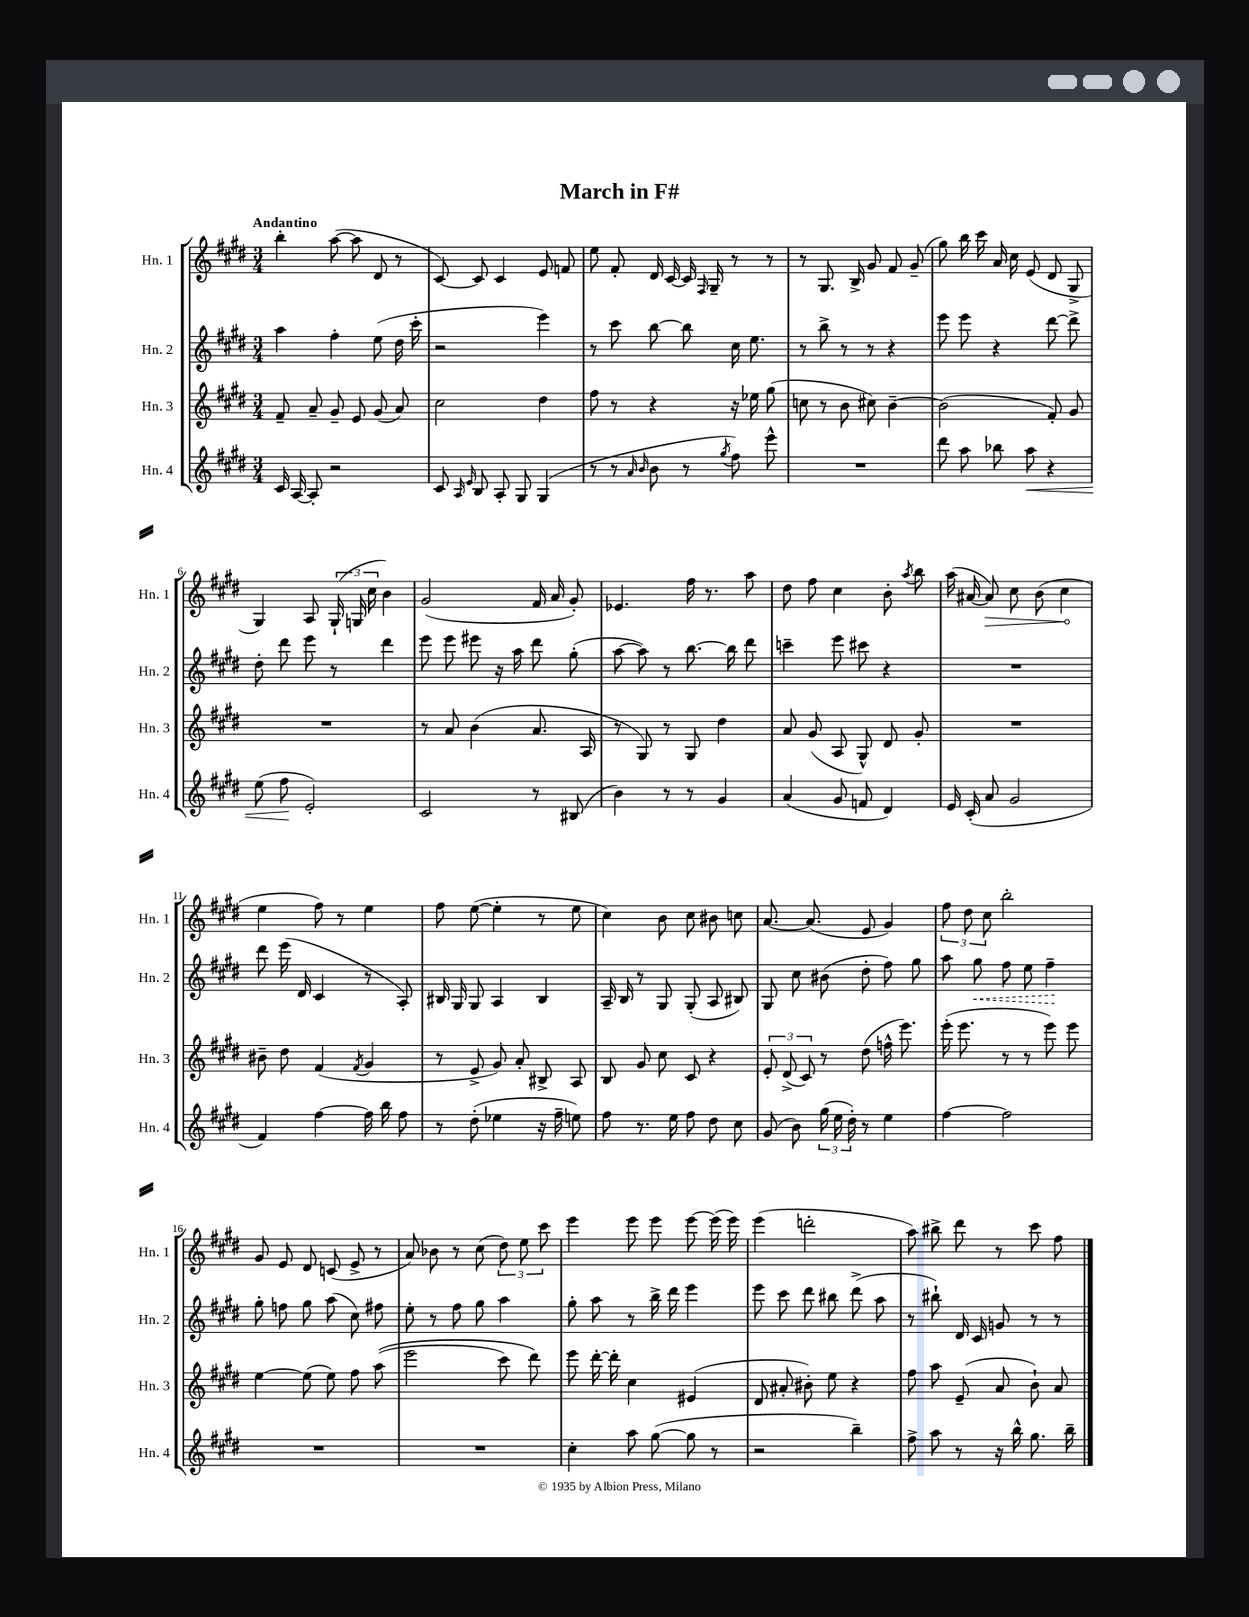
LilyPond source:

\header { title = "March in F#" }
<<
\new StaffGroup <<
\new Staff = "s0" \with { instrumentName = "Hn. 1" shortInstrumentName = "Hn. 1" } {
    \clef treble \key e \major \numericTimeSignature \time 3/4 \tempo "Andantino"
    \autoBeamOff b''4-. a''8~( a''8 dis'8 r8 |
    cis'8~) cis'8 cis'4 e'8 f'8 |
    e''8 fis'8-. dis'16 cis'16~ cis'16 \grace { fis16 } gis16-- r8 r8 |
    r8 gis8. b16-> gis'8 fis'8 gis'8--( |
    gis''8) b''16 cis'''16 a'16 cis''16 e'8( dis'8 gis8-> |
    gis4) a8 \tuplet 3/2 { gis16-!( g16 cis''16 } b'4) |
    gis'2( fis'16 a'16 gis'8-.) |
    ees'4. fis''16 r8. a''8 |
    dis''8 fis''8 cis''4 b'8-. \acciaccatura { a''8 } b''8 |
    a''16( ais'16~ \once \override Hairpin.circled-tip = ##t ais'8\>) cis''8 b'8( cis''4\! |
    e''4 fis''8) r8 e''4 |
    fis''8 e''8~( e''4-. r8 e''8 |
    cis''4) b'8 cis''8 bis'8 c''8 |
    a'8.~ a'8.( e'8 gis'4) |
    \tuplet 3/2 { fis''8 dis''8 cis''8 } b''2-. |
    gis'8 e'8 dis'8 c'8( e'8-> r8 |
    a'8) bes'8 r8 cis''8( \tuplet 3/2 { dis''8) e''8 cis'''8 } |
    e'''4 e'''8 e'''8 e'''8~ e'''16( e'''16) |
    e'''4( d'''2-. |
    a''8) bis''8-> dis'''8 r8 cis'''8 fis''8 \bar "|." |
}
\new Staff = "s1" \with { instrumentName = "Hn. 2" shortInstrumentName = "Hn. 2" } {
    \clef treble \key e \major \numericTimeSignature \time 3/4
    \autoBeamOff a''4 fis''4-. e''8( dis''16 cis'''16-. |
    r2 e'''4) |
    r8 cis'''8 b''8~ b''8 cis''16 e''8. |
    r8 b''8-> r8 r8 r4 |
    e'''8 e'''8 r4 dis'''8~ dis'''8-> |
    dis''8-. dis'''8 e'''8 r8 dis'''4 |
    e'''8 e'''8 eis'''8 r16 a''16 dis'''8 gis''8-.( |
    a''8~ a''8) r8 b''8.~ b''16 dis'''8 |
    c'''4-- e'''8 cis'''8 r4 |
    R2. |
    dis'''8 e'''16( dis'16 cis'4 r8 a8-.) |
    bis16 gis16 gis8 a4 bis4 |
    a16-- b16 r8 gis8 gis8-.( a8 bis8) |
    gis8 cis''8 bis'8( dis''8-. fis''8) gis''8 |
    a''8 \once \override Hairpin.style = #'dashed-line gis''8\< fis''8 e''8 fis''4--\! |
    gis''8-. f''8 gis''8 a''8( cis''8) fis''8 |
    e''8-. r8 fis''8 gis''8 a''4 |
    gis''8-. a''8 r8 b''16-> dis'''16 e'''4 |
    e'''8 cis'''8 dis'''8 bis''8 dis'''8->( a''8 |
    r8 bis''8-!) dis'16 cis'16 g'8 r8 r8 \bar "|." |
}
\new Staff = "s2" \with { instrumentName = "Hn. 3" shortInstrumentName = "Hn. 3" } {
    \clef treble \key e \major \numericTimeSignature \time 3/4
    \autoBeamOff fis'8-- a'8-- gis'8-- e'8 gis'8( a'8) |
    cis''2 dis''4 |
    fis''8 r8 r4 r16 ees''16 gis''8( |
    c''8 r8 b'8 cis''8) b'4~-- |
    b'2( fis'8-.) gis'8 |
    R2. |
    r8 a'8 b'4( a'8. a16 |
    r8 gis8) r8 gis8 dis''4 |
    a'8 gis'8( a8 gis8-^) dis'8 gis'8-. |
    R2. |
    bis'8-- dis''8 fis'4( \acciaccatura { fis'8 } gis'4 |
    r8 e'8-> gis'8) a'8-. bis8-> a8 |
    b8 gis'8 cis''8 cis'8 r4 |
    \tuplet 3/2 { e'8-. dis'8->( cis'8) } r8 dis''8( f''16-^ e'''8.) |
    e'''16-.( e'''8. r8 r8 e'''8) e'''8 |
    e''4~ e''8( e''8) fis''8 a''8(\( |
    e'''2 cis'''8) dis'''8\) |
    e'''8 dis'''16~-. dis'''16-. cis''4 eis'4( |
    dis'8 ais'8-. bis'8-.) e''8 r4 |
    fis''8 a''8 e'8--( a'8 b'8-!) a'8 \bar "|." |
}
\new Staff = "s3" \with { instrumentName = "Hn. 4" shortInstrumentName = "Hn. 4" } {
    \clef treble \key e \major \numericTimeSignature \time 3/4
    \autoBeamOff cis'16 a16~ a8-. r2 |
    cis'8 \grace { a16 e'16 } b8 a8-. gis8 gis4( |
    r8 r8 \grace { a'16 b'16 } b'8 r8 \acciaccatura { gis''8 } fis''8) e'''8-^ |
    R2. |
    dis'''8 a''8 bes''8 a''8\< r4 |
    e''8( fis''8\! e'2-.) |
    cis'2 r8 bis8( |
    b'4) r8 r8 gis'4 |
    a'4( gis'8 f'8 dis'4) |
    e'16 cis'16-.( a'8 gis'2 |
    fis'4) fis''4~ fis''16 b''16 fis''8 |
    r8 dis''8-.( ees''4 r16 fis''16-- e''8) |
    fis''8 r8. e''16 fis''8 dis''8 cis''8 |
    gis'8( b'8) \tuplet 3/2 { gis''16( e''16 dis''16-.) } r8 e''4 |
    fis''4~ fis''2 |
    R2. |
    R2. |
    cis''4-. a''8 gis''8~( gis''8 r8 |
    r2 b''4--) |
    fis''8-> a''8 r8 r16 b''16-^ gis''8. b''16-- \bar "|." |
}
>>
>>
